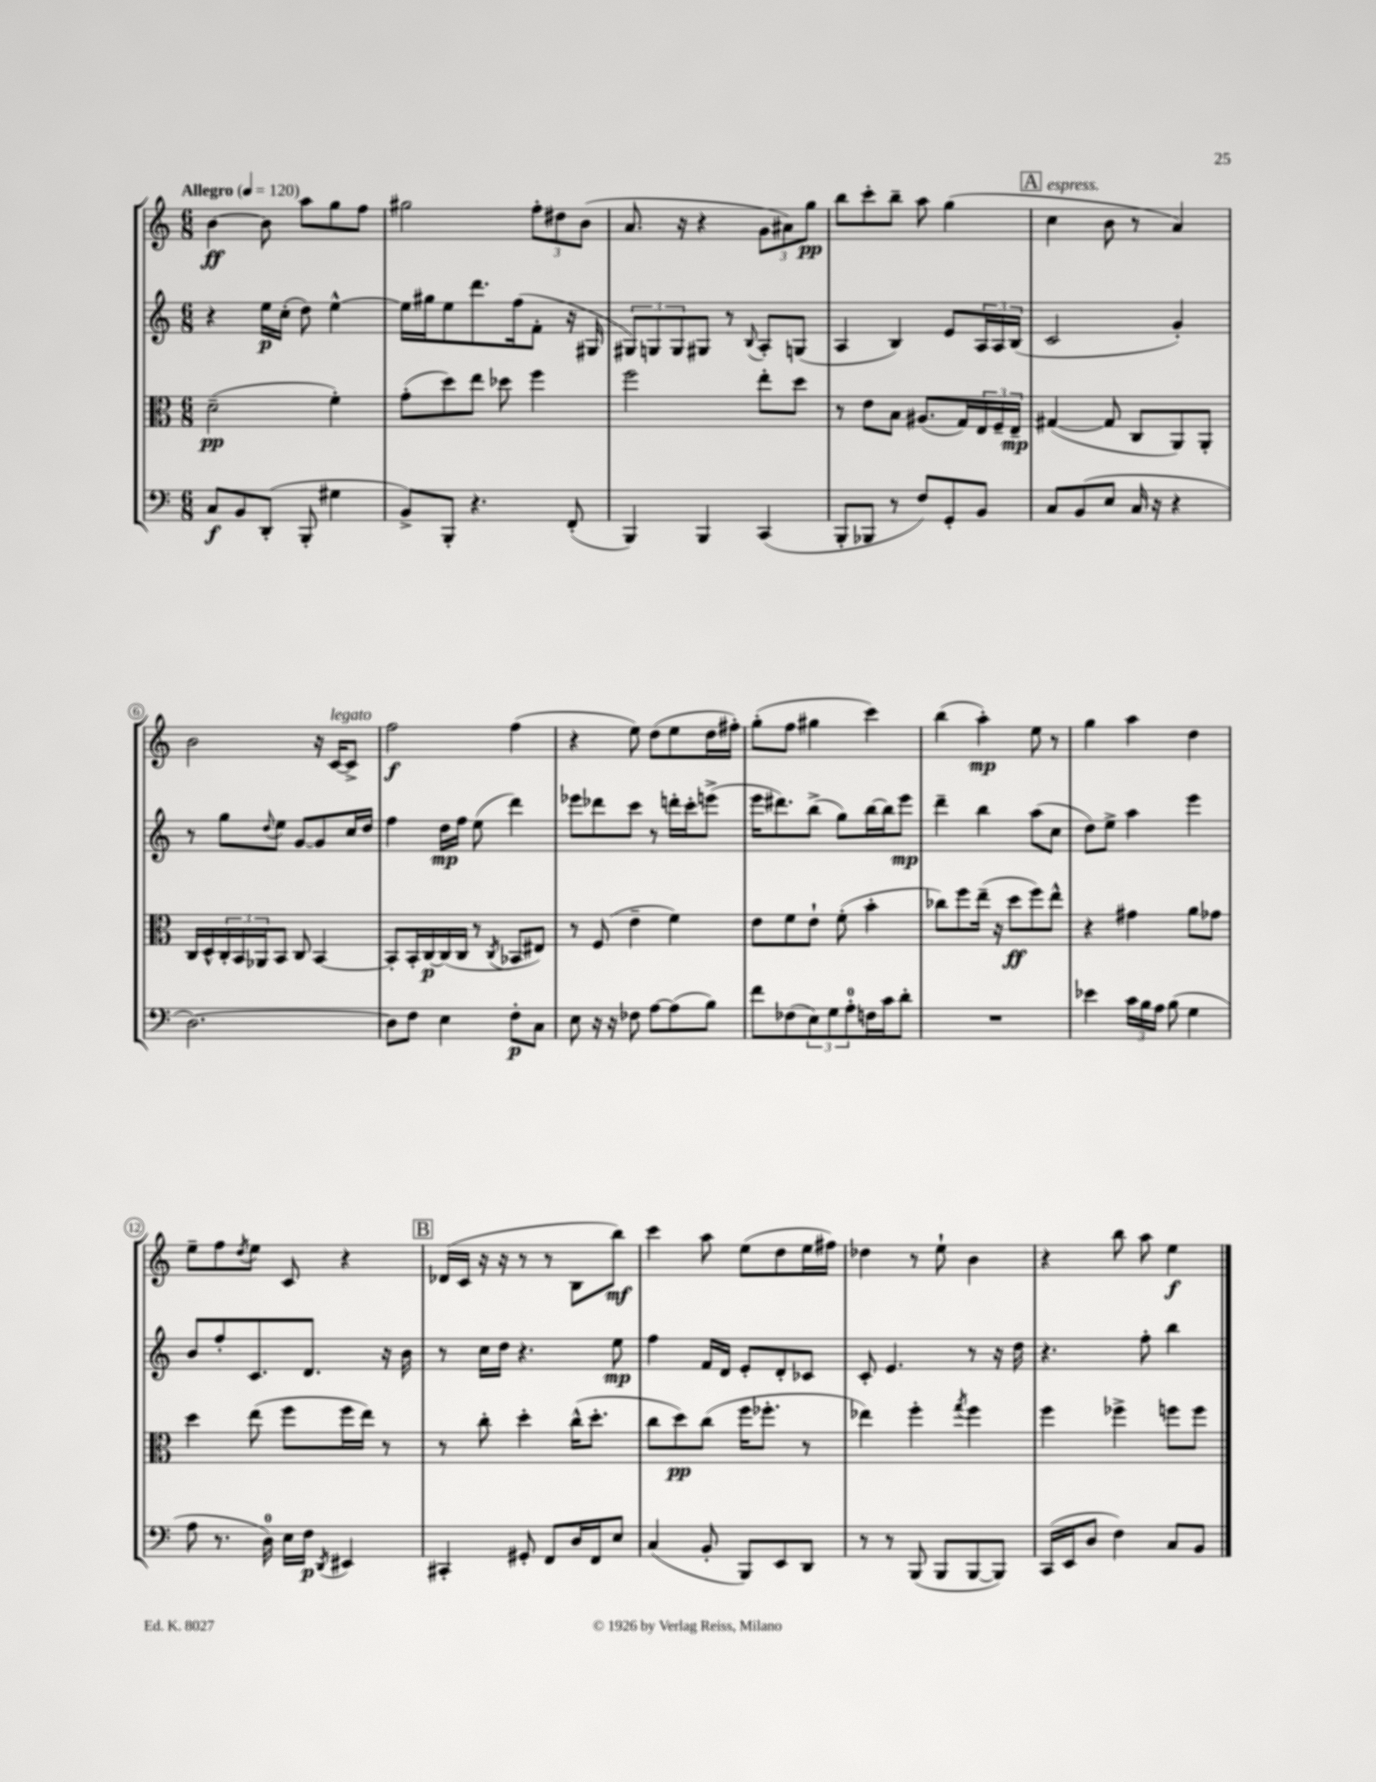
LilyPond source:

<<
\new StaffGroup <<
\new Staff = "s0" {
    \clef treble \key c \major \numericTimeSignature \time 6/8 \tempo "Allegro" 4 = 120
    b'4~\ff b'8 a''8 g''8 f''8 |
    gis''2 \tuplet 3/2 { f''8-. dis''8 b'8( } |
    a'8. r16 r4 \tuplet 3/2 { g'8 ais'8) g''8\pp } |
    b''8 c'''8-. b''8-- a''8 g''4( |
    \mark \markup { \box "A" } c''4^\markup { \italic "espress." } b'8 r8 a'4) |
    b'2 r16 c'16~^\markup { \italic "legato" } c'8-> |
    f''2\f f''4( |
    r4 e''8) d''8( e''8 d''16 fis''16-.) |
    g''8-.( f''8 gis''4 c'''4) |
    b''4( a''4-.\mp) e''8 r8 |
    g''4 a''4 d''4 |
    e''8-- f''8 \acciaccatura { d''8 } e''8 c'8 r4 |
    \mark \markup { \box "B" } des'16( c'16 r16 r16 r8 r8 b8 b''8\mf) |
    c'''4 a''8 e''8( d''8 e''16 fis''16) |
    des''4 r8 e''8-! b'4 |
    r4 b''8 a''8 e''4\f \bar "|." |
}
\new Staff = "s1" {
    \clef treble \key c \major \numericTimeSignature \time 6/8
    r4 e''16\p c''16-.( d''8) e''4~-^ |
    e''16 gis''16 e''8 d'''8. f''16( f'8-. r16 gis16 |
    \tuplet 3/2 { gis8) g8 g8 } gis8 r8 \appoggiatura { b8 } a8-. g8( |
    a4 b4) e'8 \tuplet 3/2 { a16 a16 b16( } |
    \mark \markup { \box "A" } c'2 g'4-.) |
    r8 g''8 \appoggiatura { d''8 } e''8 g'8~ g'8 c''16 d''16 |
    f''4 d''16\mp f''16 e''8( d'''4) |
    ees'''8 des'''8 c'''8 r8 d'''16-. c'''16-. e'''8->( |
    e'''16 dis'''8.) b''8->( g''8) b''16~ b''16 e'''8\mp |
    d'''4-- b''4 a''8( c''8 |
    d''8) e''8-> a''4 e'''4 |
    b'8 f''8-. c'8. d'8. r16 b'16 |
    \mark \markup { \box "B" } r8 c''16 d''16 r4. e''8\mp |
    f''4 f'16 d'16 e'8-. d'8-. ces'8 |
    c'8-. e'4. r8 r16 d''16 |
    r4. f''8-. b''4 \bar "|." |
}
\new Staff = "s2" {
    \clef alto \key c \major \numericTimeSignature \time 6/8
    d'2--\pp( f'4-.) |
    g'8-.( d''8) e''8 des''8 f''4 |
    f''2 e''8-. d''8 |
    r8 e'8 b8 ais8.( g16) \tuplet 3/2 { e16 f16-- e16--\mp } |
    \mark \markup { \box "A" } gis4~( gis8 c8 a,8) a,8-. |
    c16 d16-^ \tuplet 3/2 { c16-. b,16 aes,16 } b,8 c8 b,4~ |
    b,8-. b,16-. c16~\p c16( c16 r8 \acciaccatura { c8 } bes,8 eis8) |
    r8 f8( e'4-- f'4) |
    e'8 f'8 e'8-! f'8-.( b'4-. |
    ces''8) f''8 e''16--( r16 d''8\ff f''8) e''8-^ |
    r4 gis'4 a'8 ges'8 |
    d''4 e''8( f''8 f''16 e''16) r8 |
    \mark \markup { \box "B" } r8 c''8-. d''4-. c''16-^( d''8.-. |
    c''8 d''8\pp) c''8( f''16 fes''8.-. r8 |
    ees''4) f''4-. \acciaccatura { g''8 } f''4 |
    f''4 fes''4-> f''8 f''8 \bar "|." |
}
\new Staff = "s3" {
    \clef bass \key c \major \numericTimeSignature \time 6/8
    c8\f b,8 d,8-.( b,,8-. gis4 |
    b,8->) b,,8-. r4. f,8-.( |
    b,,4) b,,4 c,4( |
    b,,8-. bes,,8 r8 f8) g,8-. b,8 |
    \mark \markup { \box "A" } c8 b,8( e8 c16 r16 r4 |
    d2.~) |
    d8 f8 e4 f8-.\p c8 |
    e8 r16 r16 fes8 a8~ a8( b8) |
    f'8 fes8( \tuplet 3/2 { e8) g8 a8-0-. } f16 c'16 d'8-. |
    R2. |
    ees'4 \tuplet 3/2 { c'16 b16 a16 } b8( g4 |
    a8 r8. d16-0) e16 f16\p \acciaccatura { d,8 } eis,4 |
    \mark \markup { \box "B" } cis,4-. gis,8-. f,8 d16 f,16 e8 |
    c4( b,8-. b,,8) e,8 d,8 |
    r8 r8 b,,8( b,,8 b,,8~ b,,8) |
    c,16( e,16 d8 f4) c8 b,8 \bar "|." |
}
>>
>>
\layout { \context { \Score \override BarNumber.stencil = #(make-stencil-circler 0.1 0.3 ly:text-interface::print) } }
